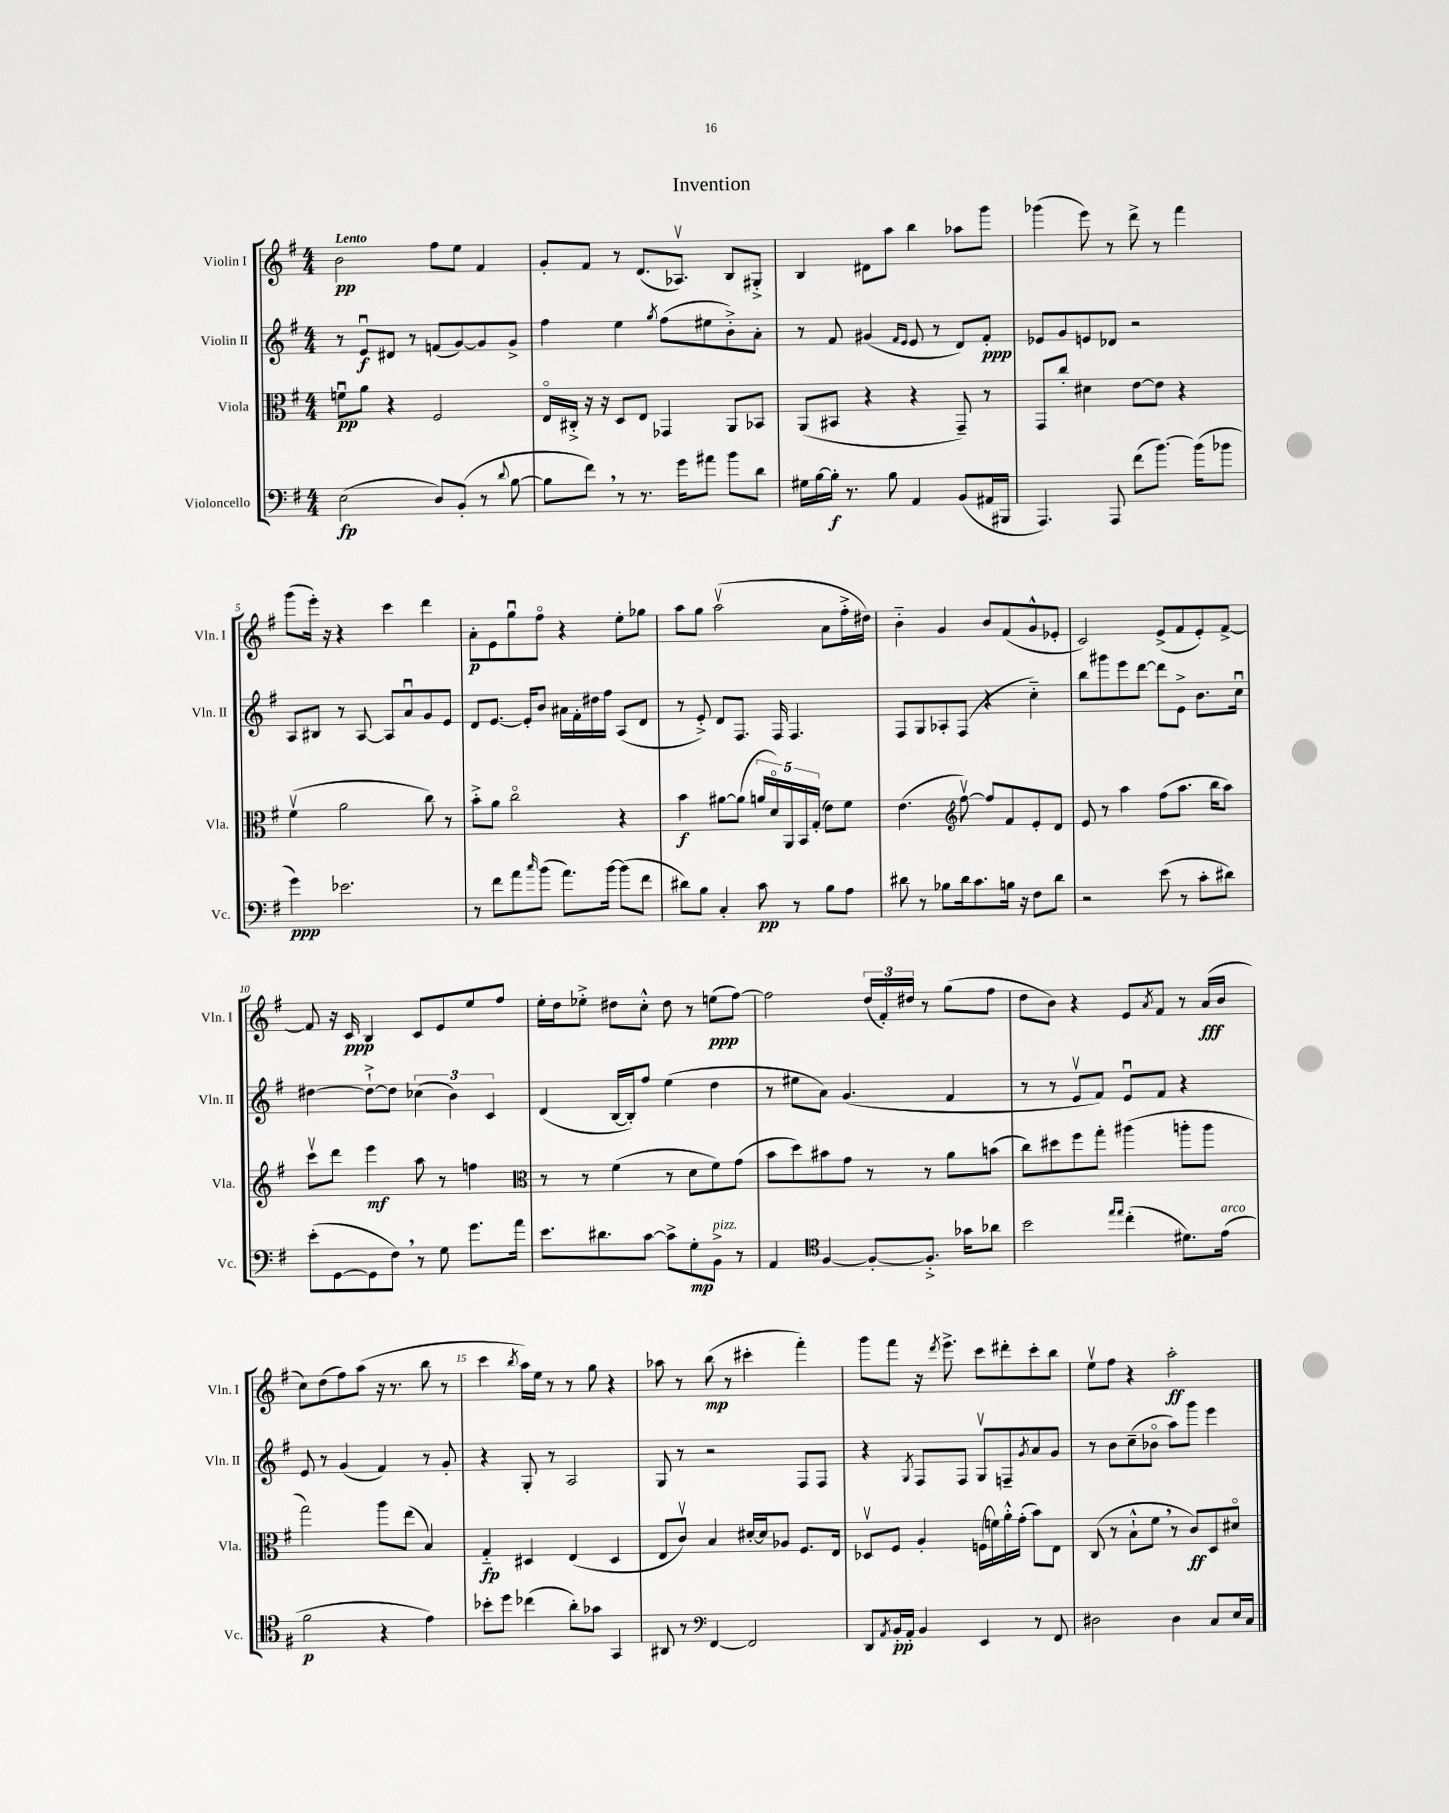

**kern	**kern	**kern	**kern
*staff4	*staff3	*staff2	*staff1
*clefF4	*clefC3	*clefG2	*clefG2
*k[f#]	*k[f#]	*k[f#]	*k[f#]
*M4/4	*M4/4	*M4/4	*M4/4
(2E\	8fu\L	8r	2b\
.	8a\J	8eu/L	.
.	4r	8d#/J	.
.	.	8r	.
8D/L)	2F#/	(8f/L	8ff#\L
(8BB'/J	.	[8g/)	8ee\J
8r	.	8g/]	4f#/
8qqd/	.	.	.
[8B\	.	8g^/J	.
=	=	=	=
8B\]L	16Eo/LL	4ff#\	8g'/L
.	16C#'^/JJ	.	.
8f#\J)	16r	.	8f#/J
.	16r	.	.
8r	8D/L	4ee\	8r
8.r	8E/J	.	(8.d/L
.	.	8qgg/	.
.	4GG-/	(8ff#\L	.
16g\LK	.	.	8.A-v/J)
8a#\J	.	8ee#\	.
8b\L	8AA/L	8b'^\)	8B/L
8d\J	8BB-/J	8a'\J	8G#'^/J
=	=	=	=
16G#\LL	(8AA/L	8r	4B/
[16B\	.	.	.
16B'\]JJ	8BB#/J	8f#/	.
8.r	.	.	.
.	4r	(4g#/	8d#\L
8B\	.	.	8aa\J
.	.	16qqf#/LL	.
.	.	16qqe/JJ	.
4AA/	4r	8e/	4bb\
.	.	8r	.
(8BB/L	8GG~/)	8d/L)	8aa-\L
16AA#/L	8r	8f#'/J	8ggg\J
16BBB#/JJ	.	.	.
=	=	=	=
4.AAA/)	8GG/L	8e-/L	(4ggg-\
.	8cc'/J	8g/	.
.	4d#\	8e/	8eee\)
8AAA/	.	8d-/J	8r
(8f#\L	[8e\L	2r	8ddd^\
[8.b\J)	8e\]J	.	8r
.	4r	.	4fff#\
(16b\]LK	.	.	.
8b-\J	.	.	.
=	=	=	=
4g\)	(4f#v\	8A/L	(8ggg\L
.	.	8B#/J	16eee'\Jk)
.	.	.	16r
2.e-\	2a\	8r	4r
.	.	[8A/	.
.	.	8A/]L	4ccc\
.	.	8au/	.
.	8cc\)	8g/	4ddd\
.	8r	8e/J	.
=	=	=	=
8r	8b'^\L	8d/L	8a'\L
8f#\L	8a\J	[8.e/J	8e\
8a\	2cco\	.	8ggu\
.	.	16e'/]LK	.
16qqcc/	.	.	.
(8b\J	.	8b/J	8ff#o\J
8.a\L)	.	16a#\LL	4r
.	.	16f#'\	.
.	.	16dd#\	.
[16b\Jk	.	16ff#\JJ	.
(8b\]L	4r	(8A/L	8ee'\L
8f#\J	.	8d/J	8gg-\J
=	=	=	=
8d#\L)	4b\	8r	8aa\L
8B\J	.	8e'^/)	8gg\J
4C'/	[8a#\L	8d/L	(2aav\
.	(8a#\]J	8.F#/J	.
8c\	20a/LL	.	.
.	20do/)	.	.
.	.	16F#/	.
.	20AA/	.	.
8r	.	4.F#/	.
.	20BB/	.	.
.	(20G'/JJ	.	.
8B\L	8e\L)	.	8a\L
8A\J	8f#\J	.	16ff#'^\L
.	.	.	16dd#\JJ)
=	=	=	=
8d#\	(4.e\	8F#/L	4b'~\
8r	.	8G/	.
8B-\L	.	8A-'/	4g/
*	*clefG2	*	*
16d#\k	[8ff#v\)	(8F#/J	.
8.c\	.	.	.
.	8ff#/]L	4r	8b/L
16B\Jk	8f#/	.	(8f#/
16r	.	.	.
8F#\L	8e'/	4cc'~\)	8g^^/
8d#\J	8d/J	.	8e-'/J
=	=	=	=
2r	8e/	8bb\L	2c/)
.	8r	8ggg#\	.
.	4aa\	8eee\	.
.	.	[8ddd\J	.
(8e\	(8ff#\L	8ddd\]L	(8e^/L
8r	8.aa\J	8e^\J	8f#/
8c'\L	.	8.b\L	8e'/)
.	16bb\LK	.	.
8d#\J)	8aa\J)	.	[8f#^/J
.	.	16ccu\Jk	.
=	=	=	=
(8e'\L	8cccv\L	[4dd#\	8f#/]
[8GG\	8ddd\J	.	16r
.	.	.	16c/
8GG\]	4eee\	8dd#`^\_L	4B/
8F#\J)	.	8dd#\]J	.
8r	8aa\	(6cc-\	8c/L
8G\	8r	.	8e/
.	.	6b\)	.
8.g\L	4ff\	.	8ee/
.	.	6c/	.
.	.	.	8ff#/J
16a\Jk	.	.	.
=	=	=	=
*	*clefC3	*	*
8.e\L	8r	(4d/	16ee'\LL
.	.	.	16dd\J
.	8r	.	8ee-'^\J
8.d#\	.	.	.
.	(4f#\	[16B/LL	8dd#\L
.	.	16B'/]J)	.
[8c\J	.	8ff#/J	8cc'^^\J
8c^\]L	8r	(4ee\	8dd#\
8G'\	8d\L	.	8r
8BB^\J	8f#\)	4dd\	(8ee\L
8r	(8g\J	.	[8ff#\J)
=	=	=	=
4AA/	8b\L	8r	2ff#\]
.	8dd\)	8ee#\L	.
*clefC4	*	*	*
[4F#/	8b#\	8a\J)	.
.	8g\J	(4.g/	.
8F#'/_L	8r	.	(24dd/LL
.	.	.	24f#'/)
.	.	.	24dd#/JJ
8.F#'^/]J	8r	.	8r
.	8a\L	4f#/	(8gg\L
16g-\LK	.	.	.
8a-\J	(8b\J	.	8ff#\J
=	=	=	=
2b\	8cc\L)	8r	8dd\L
.	8dd#\	8r	8b\J)
.	8ff#\	8ev/L	4r
.	8gg'\J	8f#/J)	.
16qqee/LL	.	.	.
16qqee/JJ	.	.	.
(4cc'\	(4aa#\	8eu/L	8e/L
.	.	.	8qa/
.	.	8f#/J	8f#/J
8.d#\L)	8aa'\L	4r	8r
.	8aa\J	.	(16a/LL
(16e\Jk	.	.	16b/JJ
=	=	=	=
2f#\	2gg\)	8e/	8cc\L)
.	.	8r	(8dd\
.	.	(4g/	8ff#\)
.	.	.	(8aa\J
4r	8aa\L	4f#/)	16r
.	.	.	8.r
.	(8ee\J	.	.
4e\)	4B/)	8r	8bb\
.	.	8g'/	8r
=	=	=	=
8b-'\L	4G'~/	4r	4ccc\
8dd\J	.	.	.
.	.	.	8qbb/
(4cc-\	4D#/	8G'/	16aa\LL)
.	.	.	16ee\JJ
.	.	8r	8r
8a'\L)	(4E/	2A/	8r
8g-\J	.	.	8gg\
4GG/	4D#/	.	4r
=	=	=	=
8AA#/	8E/L	8G/	8aa-\
8r	8cv/J)	8r	8r
*clefF4	*	*	*
[4FF#/	4B/	2r	(8bb\
.	.	.	8r
2FF#/]	[16d#'/LL	.	4ccc#'\
.	16d#/]J	.	.
.	8A-/J	.	.
.	8.F#/L	8F#/L	4fff#'\)
.	.	8F#/J	.
.	16E/Jk	.	.
=	=	=	=
8DD/L	8D-v/L	4r	8ggg\L
8qAA/	.	.	.
16BB'/L	8F#/J	.	8fff#\J
16AA'/JJ	.	.	.
.	.	8qG/	.
4BB/	4A'/	8F#/L	16r
.	.	.	8qddd/
.	.	.	8.eee^\
.	.	8F#/J	.
4EE/	(16F\LL	8Gv/L	8ccc\L
.	16f\)	.	.
.	16a'^^\	8F~/	8ddd#'\
.	(16g'\JJ	.	.
.	.	8qg/	.
8r	8b\L)	8a/	8ccc'\
8FF#/	8E\J	8g/J	8bb\J
=	=	=	=
2D#\	(8C/	8r	8eev\L
.	8r	8b\L	8ff#\J
.	8B`^^\L	(8cc~\	4r
.	8f#\J	8b-o\J	.
4D#\	8r	8aa\L)	2aa'\
.	8c/L)	8ggg\J	.
8C/L	8D/	4eee\	.
16E/L	8d#o/J	.	.
16C/JJ	.	.	.
==	==	==	==
*-	*-	*-	*-
